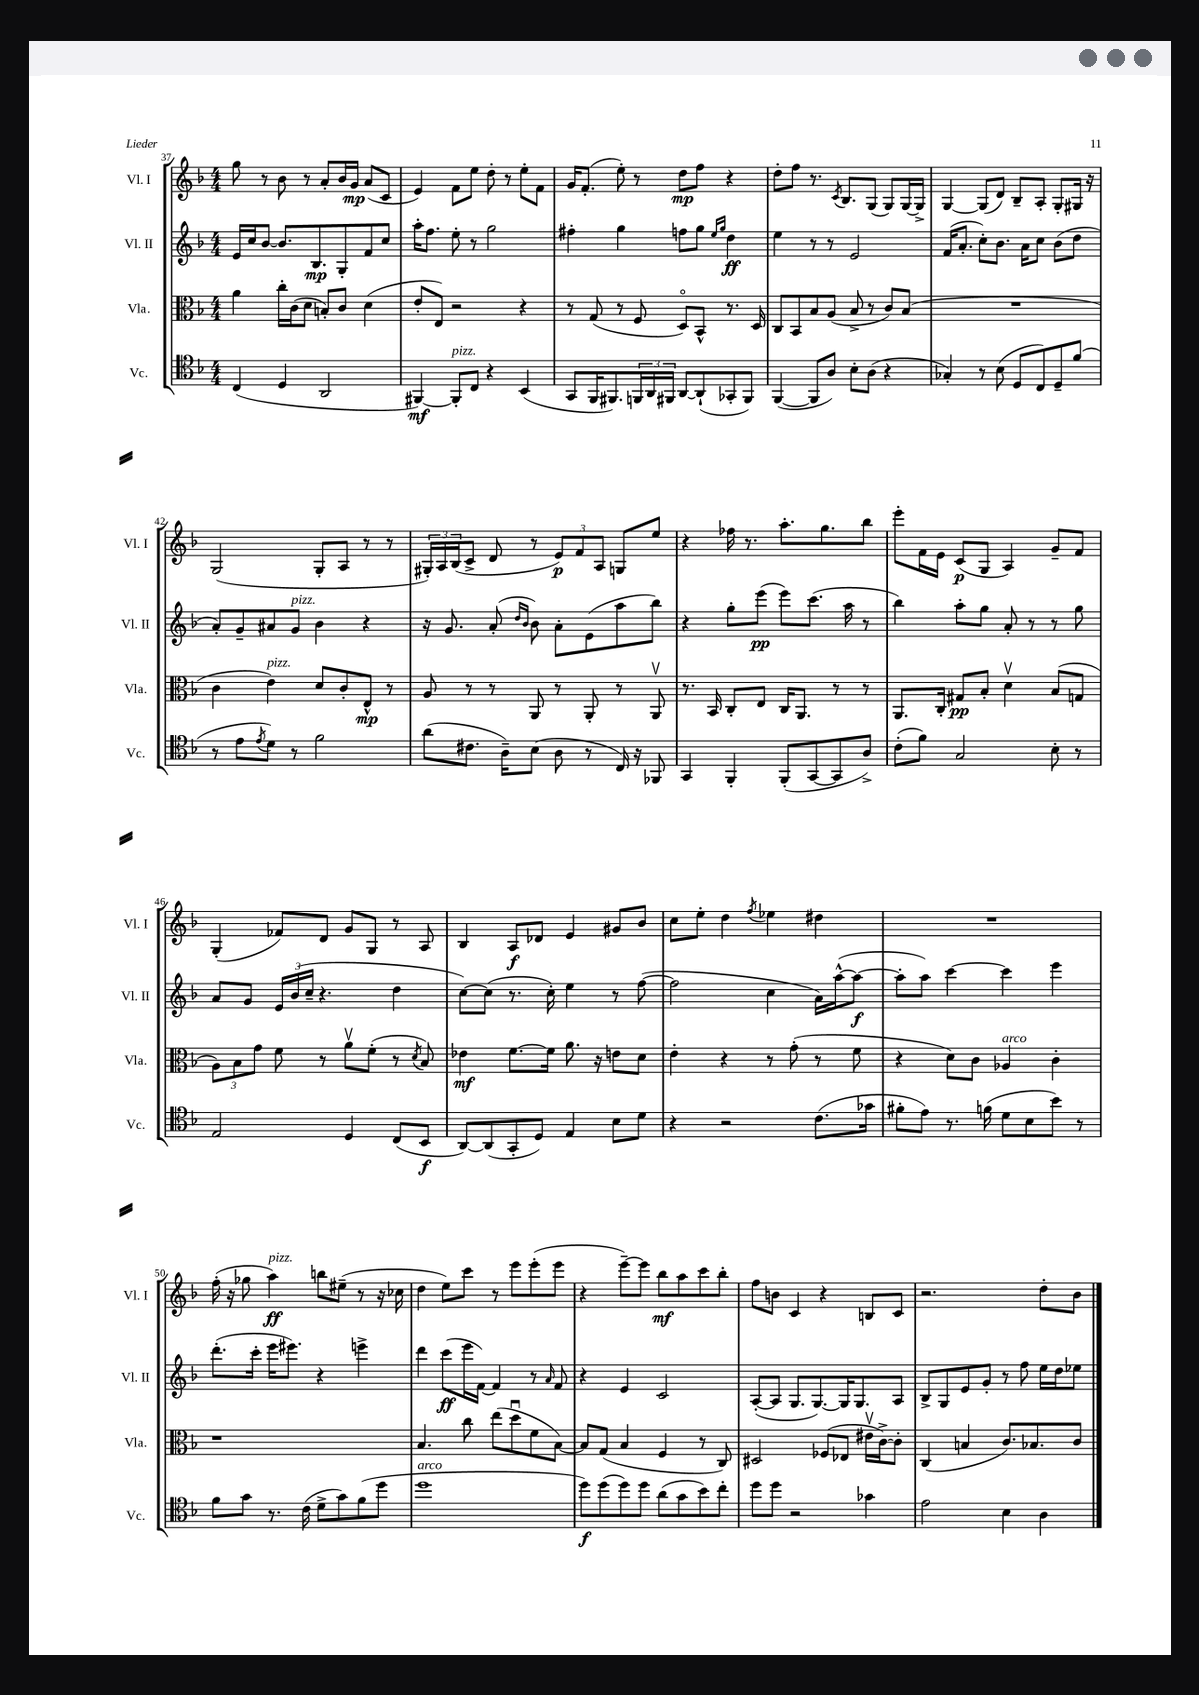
<<
\new StaffGroup <<
\new Staff = "s0" \with { instrumentName = "Vl. I" shortInstrumentName = "Vl. I" } {
    \clef treble \key f \major \numericTimeSignature \time 4/4
    g''8 r8 bes'8 r8 a'8-. bes'16 g'16\mp a'8( c'8 |
    e'4) f'8 e''8 d''8-. r8 e''8-. f'8 |
    g'16 f'8.-.( e''8-.) r8 d''8\mp f''8 r4 |
    d''8-. f''8 r8. \acciaccatura { c'8 } bes8. g8( g8) g16~ g16-> |
    g4~ g8( d'8) bes8-- a8-. g8-. gis16 r16 |
    g2( g8-. a8 r8 r8 |
    \tuplet 3/2 { gis16-.) a16 bes16( } c'8-> d'8 r8 \tuplet 3/2 { e'8\p) f'8 a8 } g8 e''8 |
    r4 fes''16 r8. a''8.-. g''8. bes''8 |
    e'''8-. f'16 e'16 c'8\p( g8 a4) g'8-- f'8 |
    g4-.( fes'8) d'8 g'8 g8 r8 a8 |
    bes4 a8\f des'8 e'4 gis'8 bes'8 |
    c''8 e''8-. d''4 \acciaccatura { f''8 } ees''4 dis''4 |
    R1 |
    f''16-.( r16 ges''8 a''4\ff^\markup { \italic "pizz." }) b''8 eis''8--( r8 r16 ces''16 |
    d''4 e''8) c'''8 r8 e'''8 e'''8-.( e'''8 |
    r4 e'''8~--) e'''8 bes''8\mf a''8 c'''8 bes''8-. |
    f''8 b'8 c'4 r4 b8 c'8 |
    r2. d''8-. bes'8 \bar "|." |
}
\new Staff = "s1" \with { instrumentName = "Vl. II" shortInstrumentName = "Vl. II" } {
    \clef treble \key f \major \numericTimeSignature \time 4/4
    e'16 c''16 bes'8~ bes'8. bes8.\mp g8-. f'8 c''8 |
    a''16-. f''8. e''8-. r8 g''2 |
    fis''4-. g''4 f''8 g''8 \grace { e''16 g''16 } d''4\ff |
    e''4 r8 r8 e'2 |
    f'16( a'8.-. c''8-.) bes'8. a'16 c''8 bes'8( d''8 |
    a'8-.) g'8-- ais'8 g'8^\markup { \italic "pizz." } bes'4 r4 |
    r16 g'8. a'8-.( \grace { d''16 bes'16 } bes'8) a'8-. e'8( a''8 bes''8) |
    r4 g''8-. e'''8\pp( e'''8) c'''8.( a''16 r8 |
    bes''4) a''8-. g''8 a'8-. r8 r8 g''8 |
    a'8 g'8 \tuplet 3/2 { e'16 bes'16( c''16-- } r4. d''4 |
    c''8~) c''8( r8. c''16-.) e''4 r8 f''8~( |
    f''2 c''4 a'16) a''16~-^( a''8~\f |
    a''8-. a''8) c'''4~ c'''4 e'''4 |
    d'''8.-.( c'''16-. e'''16 eis'''8.) r4 e'''4-> |
    d'''4 c'''8\ff( e'''16 f'16~) f'4 r8 \grace { a'16 } f'8 |
    r4 e'4 c'2 |
    a8~-.( a8 g8. g8.~) g16 g8. a8 |
    bes8-> g8 e'8 g'8-. r8 f''8 e''16 d''16 ees''8 \bar "|." |
}
\new Staff = "s2" \with { instrumentName = "Vla." shortInstrumentName = "Vla." } {
    \clef alto \key f \major \numericTimeSignature \time 4/4
    a'4 c''16-. c'16( d'8 b8-.) c'8 d'4( |
    e'8-. e8) r2 r4 |
    r8 g8( r8 f8 d8\flageolet) bes,8-^ r8. d16 |
    c8 bes,8 bes8 a8( bes8-> r8 c'8) bes8( |
    R1 |
    c'4 e'4^\markup { \italic "pizz." }) d'8 c'8-. e8-^\mp r8 |
    a8 r8 r8 a,8 r8 a,8-. r8 a,8\upbow |
    r8. bes,16 c8-. e8 c16 a,8. r8 r8 |
    a,8. c16-. gis8\pp bes8-. d'4\upbow bes8( g8 |
    \tuplet 3/2 { a8) bes8 g'8 } f'8 r8 a'8\upbow f'8-.( r8 \acciaccatura { d'8 } bes8) |
    ees'4\mf f'8.~ f'16 a'8. r16 e'8 d'8 |
    e'4-. r4 r8 g'8-.( r8 f'8 |
    r4 d'8) c'8 aes4^\markup { \italic "arco" } c'4-. |
    r1 |
    bes4. c''8 e''8( d''8\downbow f'8 bes8~) |
    bes8 g8( bes4 f4 r8 c8) |
    dis2 fes8( ees8 eis'16\upbow c'16~->) c'8-. |
    c4( b4 c'8.) bes8. c'8 \bar "|." |
}
\new Staff = "s3" \with { instrumentName = "Vc." shortInstrumentName = "Vc." } {
    \clef tenor \key f \major \numericTimeSignature \time 4/4
    c4( d4 a,2 |
    fis,4~\mf) fis,8-.^\markup { \italic "pizz." } c8 r4 bes,4( |
    g,8 f,16 fis,8.) \tuplet 3/2 { f,16 a,16 fis,16 } a,8~ a,8-!( ges,8-. fis,8) |
    f,4~( f,8 a8) bes8-. a8( r4 |
    ges4-.) r8 bes8( d8 c8) d8-- f'8( |
    r8 e'8 \acciaccatura { e'8 } d'8) r8 f'2 |
    a'8( cis'8. a16--) bes8( a8 r8 c16) r16 fes,8 |
    g,4 f,4-. f,8-.( g,8~ g,8 a8->) |
    c'8-.( f'8) g2 bes8-. r8 |
    e2 d4 c8( bes,8\f |
    a,8~) a,8( g,8-. d8) e4 bes8 d'8 |
    r4 r2 c'8.( ges'16 |
    fis'8-. e'8) r8. f'16( d'8 bes8 bes'8) r8 |
    f'8 g'8 r8. c'16( d'8-> g'8) f'8( d''8 |
    d''1^\markup { \italic "arco" } |
    d''8\f) d''8( d''8) d''8 a'8( g'8 bes'8) c''8-. |
    d''8 d''8 r2 ges'4 |
    e'2 bes4 a4 \bar "|." |
}
>>
>>
\layout { \context { \Score currentBarNumber = #37 } }
